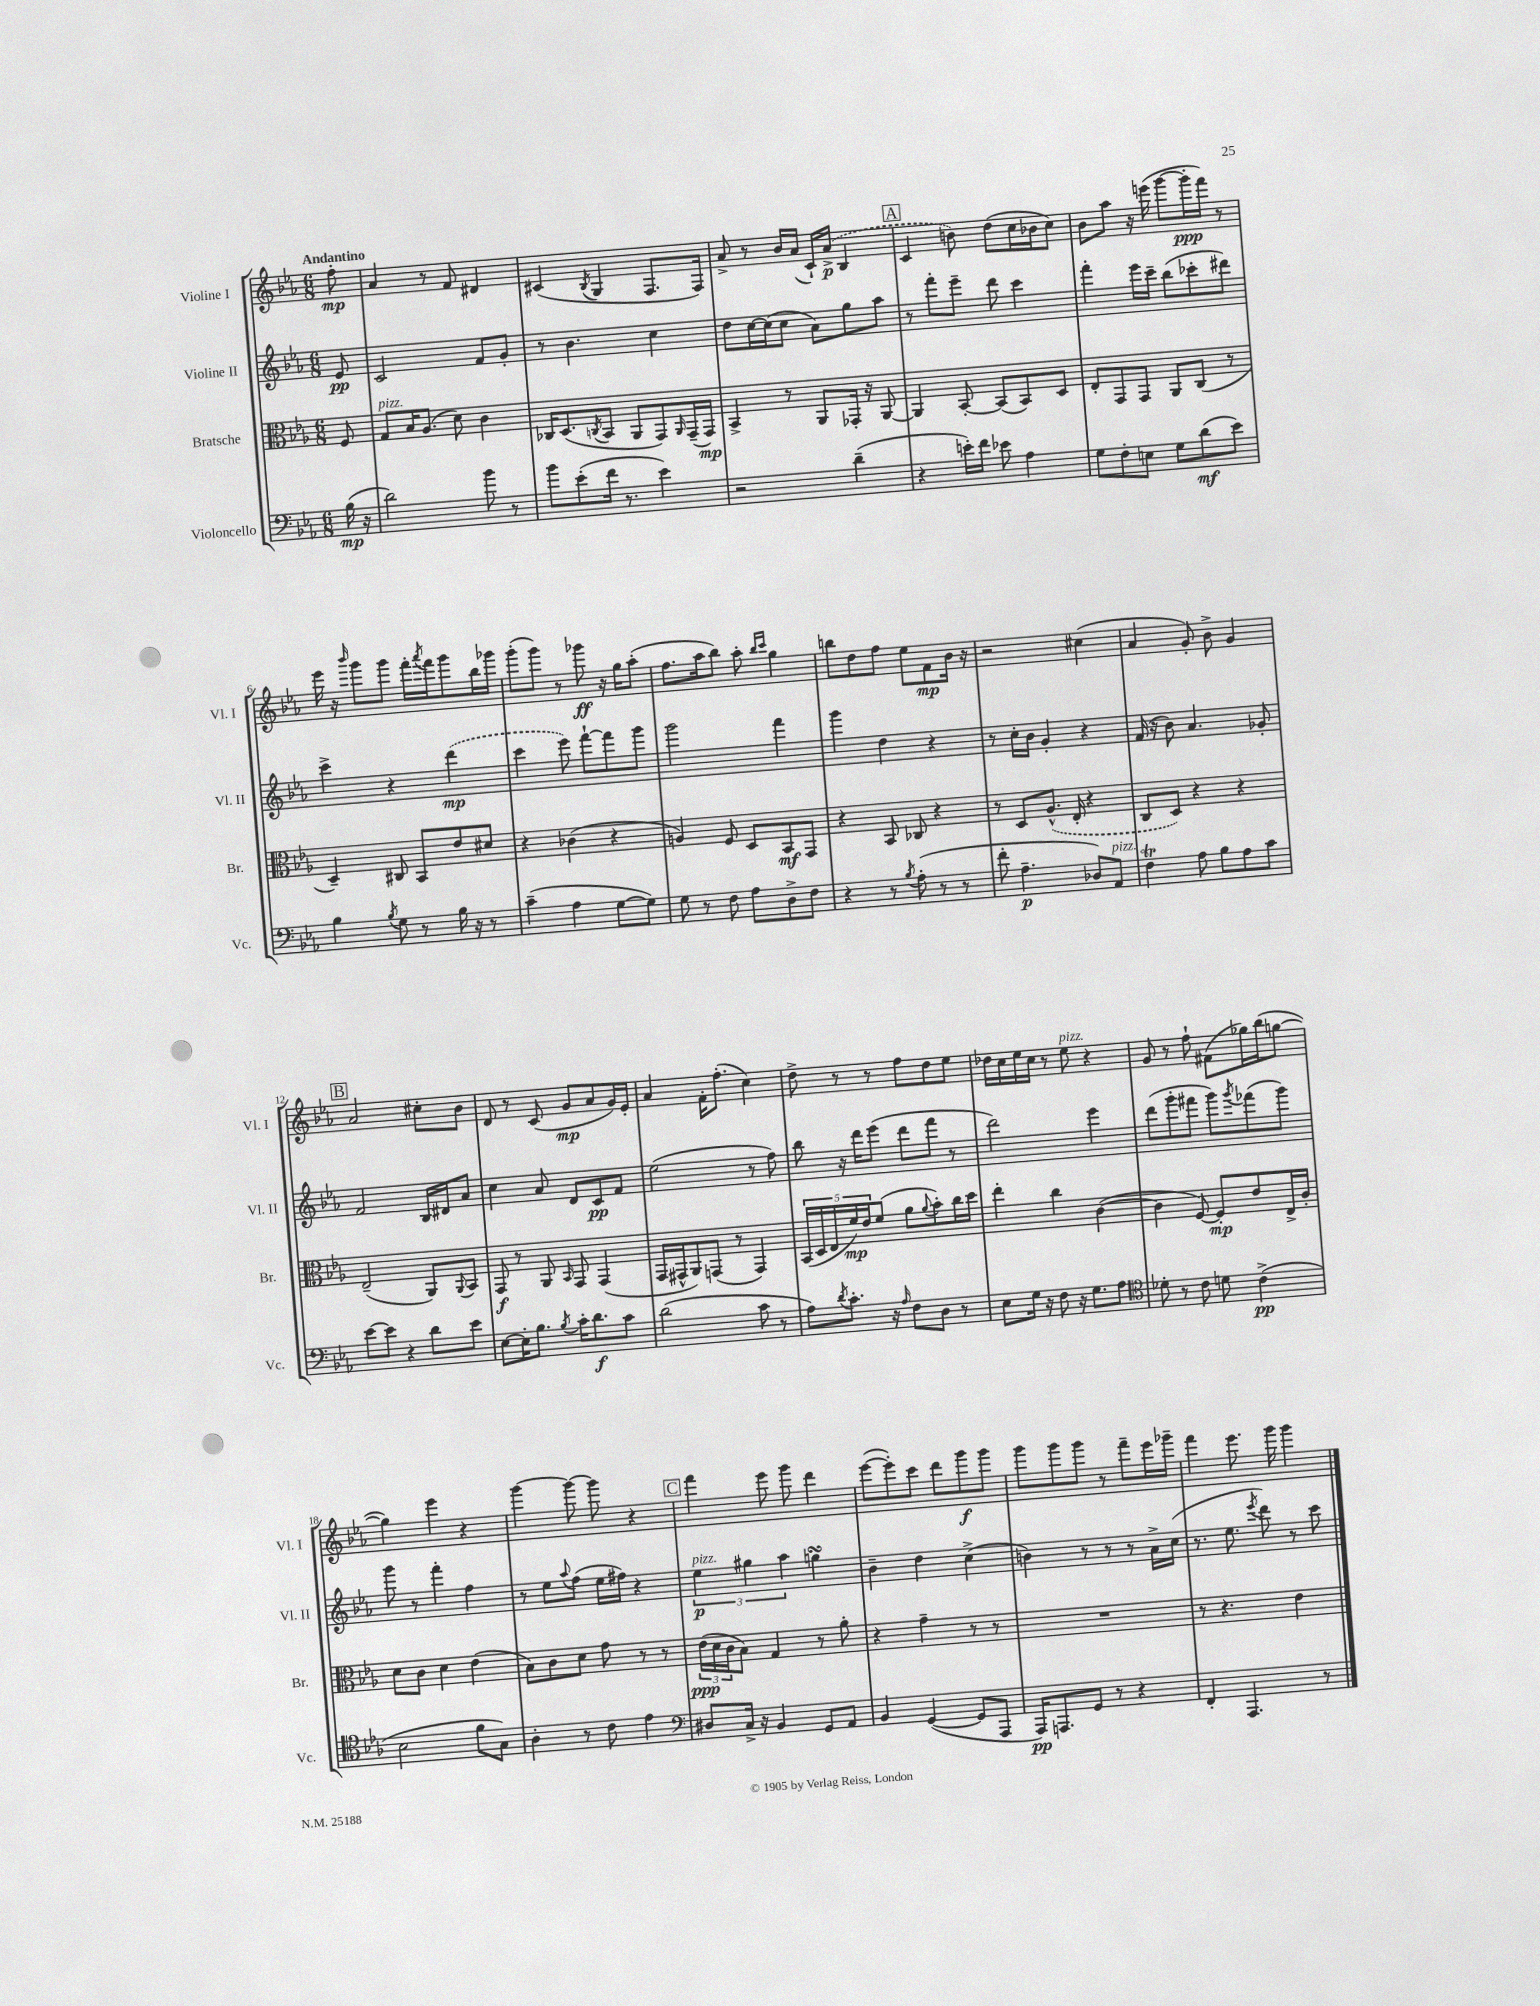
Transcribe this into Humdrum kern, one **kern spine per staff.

**kern	**kern	**kern	**kern
*staff4	*staff3	*staff2	*staff1
*clefF4	*clefC3	*clefG2	*clefG2
*k[b-e-a-]	*k[b-e-a-]	*k[b-e-a-]	*k[b-e-a-]
*M6/8	*M6/8	*M6/8	*M6/8
(16B-	8F	8e-	8ff'
16r	.	.	.
=	=	=	=
2d)	8G	2c	4a-
.	16B-	.	.
.	(8.A-	.	.
.	.	.	8r
.	8d)	.	8f
8b-	4c	8f	4d#
8r	.	8g'	.
=	=	=	=
8b-	16C-	8r	(4c#
.	(8.D	.	.
(8e-'	.	4.b-	.
.	8qC	.	8qB-
16f	8BB-	.	4G
8.r	.	.	.
.	8AA-	.	.
4e-)	8GG)	4cc	8.F
.	16qqAA-	.	.
.	(16GG~	.	.
.	16GG)	.	16F)
=	=	=	=
2r	4BB-^	8dd	8a-^
.	.	[16cc	8r
.	.	(16cc]	.
.	8r	8cc	16b-
.	.	.	(16a-
.	8AA-	8a-)	16c`)
.	.	.	(16a-^
(4d~	16GG-'	8gg	4B-
.	16r	.	.
.	[8AA-	8aa-	.
=	=	=	=
4r	4AA-]	8r	4c
.	.	8fff'	.
16e')	[8BB-'	8eee-~	8b)
16f	.	.	.
8e-	(8BB-]	8ddd	(8dd
4A-	8BB-)	4ccc	16cc
.	.	.	16b-
.	8D	.	8cc)
=	=	=	=
8G	8E-'	4fff'	8b-
8F'	8GG	.	8aa-
8E	8GG	16eee-	16r
.	.	16ccc~	(16eee
8G	8AA-	(8bb-	[8ggg
(8d	(8C	8ccc-'	16ggg']
.	.	.	16fff)
8e-)	8r	8ddd#)	8r
=	=	=	=
4B-	4D~)	4ccc^	16eee-
.	.	.	16r
.	.	.	16qqbbb-
.	.	.	8ggg
8qB-	.	.	.
8G	8C#	4r	8ggg
8r	8BB-	.	16fff'
.	.	.	8qaaa-
.	.	.	16fff
16B-	8e-	(4ddd	8ggg
16r	.	.	.
8r	8d#	.	16bb-
.	.	.	16ggg-
=	=	=	=
(4c~	4r	4ccc	(8ggg'
.	.	.	8ggg)
4A-	(4c-	8eee-)	8r
.	.	[8fff`	8ggg-
[8G	4r	8fff]	16r
.	.	.	16gg
8G])	.	8ggg	(8aa-'
=	=	=	=
8G	4A)	2ggg	8.ff
8r	.	.	.
.	.	.	16aa-
8F	8F	.	8bb-)
8A-	8D	.	8aa-'
.	.	.	16qqbb-
.	.	.	16qqccc
8D^	8BB-	4fff	4gg
8F	8GG	.	.
=	=	=	=
4r	4r	4ggg	8bb
.	.	.	8dd
8r	8BB-	4dd	8ff
8qB-	.	.	.
(8A-'	8C-	.	8ee-
8r	4r	4r	8f
8r	.	.	16b-
.	.	.	16r
=	=	=	=
8f'	8r	8r	2r
4.A-~	8D	16cc'	.
.	.	16b-	.
.	(8.A-^^	4g'	.
.	16E-'	.	.
8D-)	4r	4r	(4cc#
8AA-	.	.	.
=	=	=	=
4F	8C	(16f	4a-
.	.	16r	.
.	8D)	8b-)	.
8A-	4r	4.a-	8g')
8B-	.	.	8b-^
8A-	4r	.	4g
8c	.	8g-'	.
=	=	=	=
[8e-	(2E-~	2f	2a-
8e-]	.	.	.
4r	.	.	.
8d	8AA-)	16B-	8cc#'
.	.	16d#	.
.	8qqAA-	.	.
8e-	8BB-	8a-	8b-
=	=	=	=
[8E-	8GG	4cc	8d
16E-']	8r	.	8r
8.B-	.	.	.
.	8AA-	8a-	(8c
8qB-	16qqBB-	.	.
16c'	8GG	8d	8g
8.d	.	.	.
.	(4GG	8c	8a-
8c	.	8f	16g)
.	.	.	16e-'
=	=	=	=
(2d	16GG	(2ee-	4a-
.	16GG#^^	.	.
.	8AA-)	.	.
.	(8GG	.	16f'
.	.	.	(8.ff'
.	8r	.	.
8c	4GG)	8r	4cc)
8r	.	8ff)	.
=	=	=	=
8A-)	(20BB-	8bb-	8dd^
.	20D	.	.
.	20E-	.	.
8qd	.	.	.
8.c'	.	16r	8r
.	20f)	.	.
.	.	16ddd	.
.	20e-	.	.
.	(8f	(8eee-	8r
16r	.	.	.
16qqA-	.	.	.
8F	8a-	8ddd	8ff
.	8qqa-	.	.
8D	8b-')	8fff	8dd
8r	16cc	8r	8ee-
.	16dd	.	.
=	=	=	=
8E-	4ee-'	2ddd)	16dd-
.	.	.	16cc
16G	.	.	16ee-
16r	.	.	16cc
8F	4cc	.	8r
16r	.	.	8ee-
8.G	.	.	.
.	([4c	4eee-	4r
8A-	.	.	.
=	=	=	=
*clefC4	*	*	*
8d-'	4c]	(8ddd	8g
8r	.	8ggg'	8r
8c	[8F)	8fff#	8ff`
8d	8F']	8ggg)	(8f#
.	.	8qggg	.
(4c^	8e-	(8fff-	16gg-)
.	.	.	(16bb-
.	16E-^	8ggg)	[8gg
.	16c'	.	.
=	=	=	=
2B-	8d	8ggg	4gg])
.	8c	8r	.
.	4d	4fff'	4eee-
8f	(4e-	4ff	4r
8G)	.	.	.
=	=	=	=
4A-'	8B-)	8r	[4ggg
.	8c	8ee-	.
.	.	8qqaa-	.
8r	8d	(8ff	8ggg_
8c	8g	16ee-	8ggg]
.	.	16ff#)	.
4e-	8r	4r	4r
.	8r	.	.
=	=	=	=
*clefF4	*	*	*
8D#	(24e-	6ee-	4fff
.	24d	.	.
.	24c	.	.
16C^	8B-)	.	.
.	.	6gg#	.
16r	.	.	.
4BB-	4G	.	8eee-
.	.	6aa-	.
.	.	.	8ggg
8GG	8r	4gg	4ddd
8AA-	8a-'	.	.
=	=	=	=
4BB-	4r	4b-~	([8eee-
.	.	.	8eee-'])
([4GG	4g~	4dd	8ccc
.	.	.	8ddd
8GG]	8r	(4cc^	8ggg
8AAA-	8r	.	8ggg
=	=	=	=
16AAA-)	2.r	4b)	8ggg
8.AAA	.	.	.
.	.	.	8ggg
8GG	.	8r	8ggg
8r	.	8r	8r
4r	.	8r	8fff~
.	.	16a-^	16eee-
.	.	(16cc	16ggg-~
=	=	=	=
4FF'	8r	8.r	4fff
.	4.r	.	.
.	.	8.ee-	.
4.AAA-	.	.	8.eee-
.	.	8qeee-	.
.	.	8ddd)	.
.	.	.	16ggg
.	4e-	8r	4ggg
8r	.	8ccc	.
==	==	==	==
*-	*-	*-	*-
